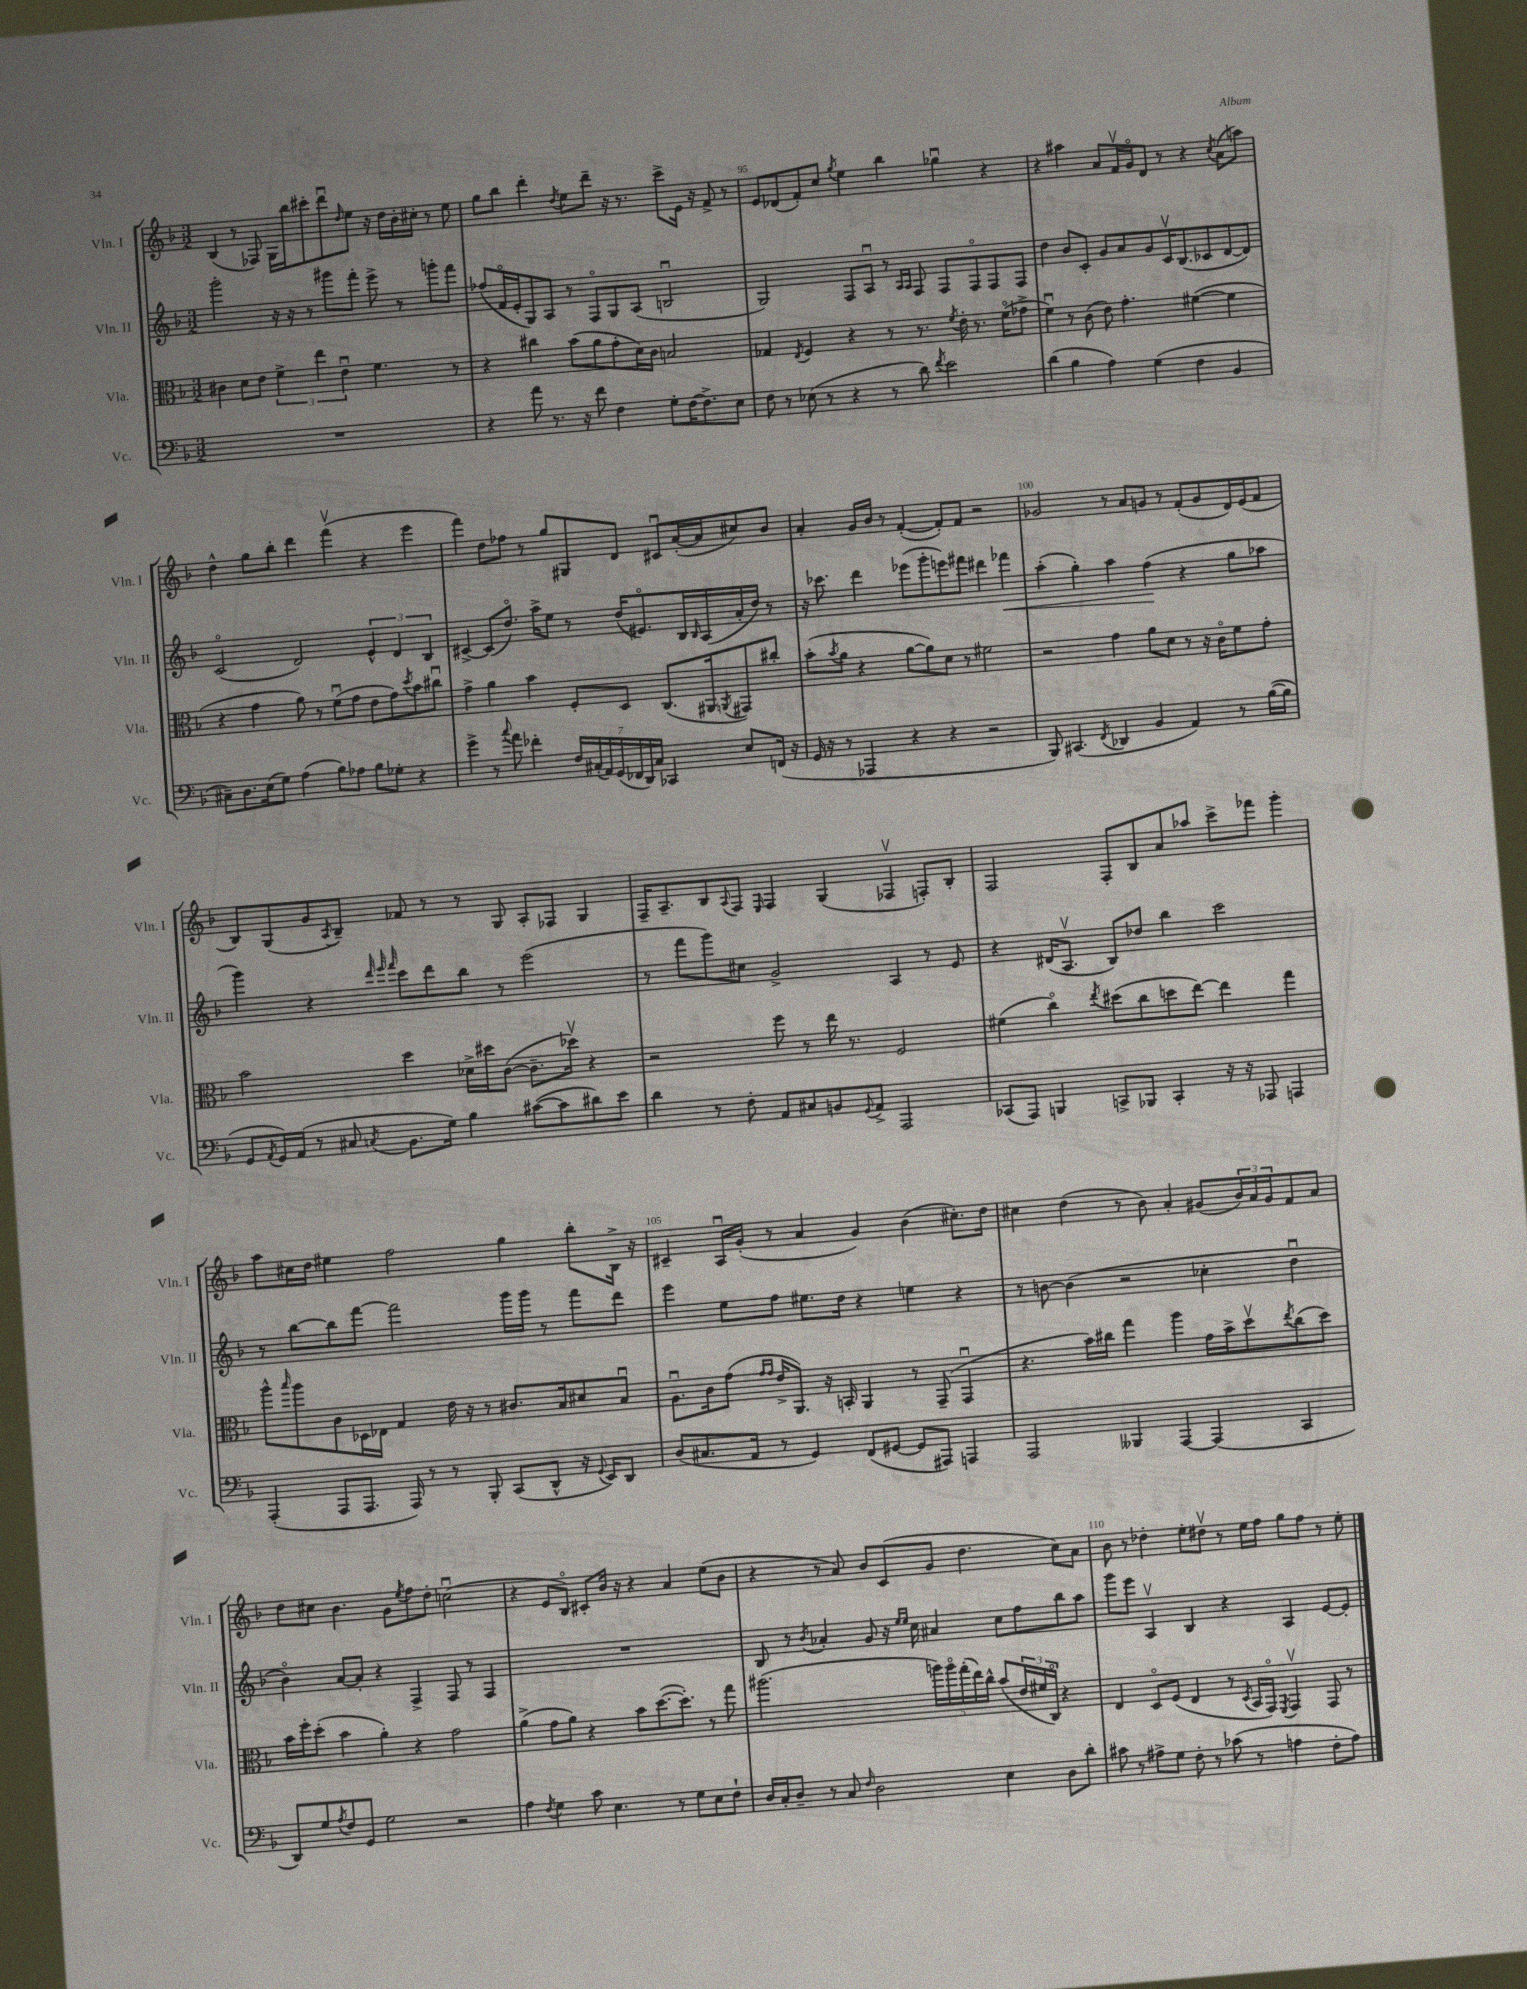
<<
\new StaffGroup <<
\new Staff = "s0" \with { instrumentName = "Vln. I" shortInstrumentName = "Vln. I" } {
    \clef treble \key f \major \numericTimeSignature \time 3/2
    bes4( r8 fes8) g16 bes''16 cis'''8-. d'''8\downbow \grace { d''16 } e''8 r16 d''16 bes'16-. cis''16-. r8 e''8 |
    g''8 bes''8 d'''4-. \acciaccatura { d''8 } e''8 d'''8-- r16 r8. c'''8-> e'16 r16 f'8-> r8 |
    e'8 des'8( f'8-.) c''8 \acciaccatura { g''8 } e''4 bes''4 ges''4\downbow r4 |
    r4 ais''4 a'8 f'16\upbow g'16\flageolet d'8 r8 r4 \acciaccatura { c''8 } a'8( a''8) |
    d''4-^ g''8 bes''8-. d'''4 f'''4\upbow( r4 e'''4 |
    f'''4) d''8 fes''8 r8 g''8 gis8 d'8 cis'8\downbow a'16~-.( a'16 cis''8) bes'8 |
    a'4-. g'16 bes'16 r8 f'4~-.( f'8-.) f'8 r2 |
    ges'2 r8 a'8 g'8 r8 f'8-.( g'8 d'16) e'16( f'8 |
    bes8) g8( g'8 \acciaccatura { a8 } bes8--) fes'8 r8 r8 g8 a8-. fes8 g4 |
    f16-- a8.-- bes8 \appoggiatura { a8 } f8 \grace { e16 } f4 g4( fes4\upbow f8-.) bes8-. |
    f2 f8-. bes8 a'8 aes''8 c'''8-> fes'''8 g'''4-. |
    a''8 cis''16 d''16 eis''4 f''2 g''4 bes''8-. bes16-> r16 |
    cis'4-- a16\downbow g'16-.( r8 a'4 g'4) bes'4( cis''8.-.) d''16 |
    cis''4 d''4( r8 bes'8) a'4-. gis'8( \tuplet 3/2 { bes'16) a'16 gis'16 } f'8 a'8 |
    d''8 cis''8 bes'4. g'8 \acciaccatura { e''8 } f''8 d''8-. c''2\downbow( |
    r4 e'8 bes8\flageolet) cis'8-. bes'16 r16 r4 a'4 e''8( bes'8 |
    r4 r8 a'8) bes'8 c'8( g'8 d''4. c''8) a'8 |
    bes'8 r8 des''4-. e''8-. dis''8\upbow r8 e''16 f''16 g''8 f''8 r8 e''8-. \bar "|." |
}
\new Staff = "s1" \with { instrumentName = "Vln. II" shortInstrumentName = "Vln. II" } {
    \clef treble \key f \major \numericTimeSignature \time 3/2
    g'''2-. r16 r16 r8 gis'''8 f'''8-. e'''8-> r8 g'''8-. f'''8 |
    fes''8( f'16\flageolet e'16-. g8) a8 r8 f8\flageolet g8 a8( b2\downbow |
    g2) f8 a8\downbow r8 \grace { a16 a16 } f8 f8 f8\flageolet f8 f8 |
    d''4 bes'8 c'8-. g'8 a'8 g'8 c'16\upbow bes8.( ces'8 d'8~ d'8) |
    c'2\flageolet( d'2) \tuplet 3/2 { e'4-^ d'4 bes4 } |
    cis'4~-> cis'8( d''8.\flageolet) a''16-> e''8 r8 d''16( eis'8.\flageolet) bes16 \grace { bes16 } a16( a'16-. d''16) r8 |
    r16 ces'''8. d'''4 ees'''8( g'''8-. e'''8) fis'''8 dis'''4 fes'''4\< |
    a''4-.( g''4-.) a''4 f''4\!( r4 g''8 aes''8 |
    g'''4) r4 \grace { d'''32 e'''32 f'''32 } c'''8 d'''8 bes''8 r8 e'''2( |
    r8 f'''8 g'''8) cis''8 g'2-> a4 r8 e'8 |
    r4 dis'16( a8.\upbow bes8) des''8 bes''4 c'''2 |
    r8 bes''8~ bes''8 f'''8~ f'''2 g'''16 g'''16 r8 f'''8 d'''8 |
    e'''4 e''8 f''8 eis''8. d''16 r4 e''4 r4 |
    r8 b'8~ b'4( r2 ces''4-. d''4\downbow |
    bes'4\flageolet) a'8~ a'8-. r4 f4-> f8 r8 f4 |
    R1. |
    bes8 r8 \acciaccatura { bes'8 } aes'4-. g'8 r16 \grace { e''16 e''16 } c''16 ais'4 c''8 f''8 bes''8 a''8 |
    g'''8 e'''8 a4\upbow bes4 r4 a4 e'8~ e'8-. \bar "|." |
}
\new Staff = "s2" \with { instrumentName = "Vla." shortInstrumentName = "Vla." } {
    \clef alto \key f \major \numericTimeSignature \time 3/2
    cis'4 d'8 e'8 \tuplet 3/2 { f'4-> e''4 e'4\downbow } f'4. r8 |
    r4 cis''4 bes'8( a'8 g'8-. d'16) c'16 b2 |
    ges4 \acciaccatura { e8 } f4 r4 r8 r8. \acciaccatura { f'8 } e'16-. r8. f'16\flageolet( ges'8-> |
    f'4\downbow) r8 c'8( e'8) g'4.-. fis'4~( fis'4 |
    r4 g'4 a'8) r8 f'8\downbow( g'8 e'8 g'8) \acciaccatura { d''8 } bes'8 cis''8\downbow |
    g'4-> a'4 bes'4 f8-. d8 c8.( ais,16 \acciaccatura { a,8 } gis,8) cis''8-. |
    bes'8-.( \acciaccatura { bes'8 } a'8 r4 a'8~ a'8) d'8 r8 fis'2 |
    r2 g'4 a'8 d'8 r8 r16 c'16\flageolet f'8 g'8-. |
    bes'2 d''4 des'16-> dis''16 c'8~( c'8.-- des''16\upbow) r4 |
    r2 f''8 r8 e''16 r8. f2 |
    fis'4( c''4\flageolet) \acciaccatura { e''8 } dis''8( c''8 d''8 e''8~) e''4 g''4 |
    a''8-^ \grace { bes''16 } a''8 c'8 des16 ees16 g4 e'16 r16 r8 cis'8. bes16 dis'8 bes8\downbow |
    a8.\downbow c'16 g'8( \grace { g'16 g'16 } e'16-> a,8.) r16 b,16-. a,4 r8 g,8--( g,4\downbow |
    r4. bes'16) cis''16 g''4 a''4 g'16 bes'16-> d''8\upbow \acciaccatura { e''8 } cis''8( d''8) |
    bes'16 f''16-. d''8-.( bes'4 a'4-.) r4 g'2 |
    a'4->( g'8 a'8) r4 bes'8 d''8.~( d''8.-.) r8 g''8 |
    ais''2.( \tuplet 5/4 { a''16) a''16\flageolet g''16-.( e''16) c''16-^ } bes'8( \tuplet 3/2 { e'16 fis'16 c16\flageolet) } r4 |
    e4 d8\flageolet f8( e4 r8 \acciaccatura { d8 } bes,16 g,16\flageolet) \acciaccatura { f,8 } g,4\upbow g,8 r8 \bar "|." |
}
\new Staff = "s3" \with { instrumentName = "Vc." shortInstrumentName = "Vc." } {
    \clef bass \key f \major \numericTimeSignature \time 3/2
    R1. |
    r4 a'8 r8. r16 f'8 f4 g8-. f16~ f8.-> e8 |
    f8 r8 ees8( r8 r4 r8 d'8) \acciaccatura { f'8 } e'2 |
    d'4( bes4 a4) g4( f4 bes,4 |
    cis8--) d8. e16( g8) a4( bes8) aes8 bes8 ges8-. r4 |
    g'4-> r8 \appoggiatura { c''8 } a'8 fes'4-. \tuplet 7/4 { f16 cis16-.( a,16) g,16( fes,16 d,16) cis16 } ces,4 e8 f,16( r16 |
    g,16 r16 r8 aes,,4 r4 r4 r2 |
    bes,,8) cis,4.( \acciaccatura { f,8 } des,4 bes,4 a,4) r8 bes16~( bes16 |
    g,8 \acciaccatura { a,8 } g,16) a,16( r8 cis8 \acciaccatura { c8 } bes,8. g16) bes4 cis'8~( cis'8 dis'8) e'8 |
    d'4 r8 f8-. a,8 cis8 b,8 \appoggiatura { g,8 } a,8-> a,,2 |
    ces,8( a,,8) b,,4 c,8-> bes,,8 c,4-. r16 r16 aes,,8 a,,4 |
    a,,4-.( a,,8 a,,8. a,,16) r8 r8 bes,,8-. c,8( d,8-^ r16 \appoggiatura { g,8 } e,16) d,8 |
    d8( cis8. a,16 r8 g,4) f,8( gis,8~ gis,8 ais,,8) a,,4 |
    a,,2 beses,,4 a,,4~ a,,4( c,4 |
    d,8) g8 \acciaccatura { a8 } f8 g,8 g2 r2 |
    a4 \acciaccatura { f8 } g4 c'8 e4. r8 g8 e8 f8-! |
    d16 c16-. d8-- r8 c8 \grace { f16 } d2 e4 d8 d'8-. |
    cis'8 r8 ais8-> g8 f8-. r8 ces'8( r8 a4 f8-. a8) \bar "|." |
}
>>
>>
\layout { \context { \Score currentBarNumber = #93 \override BarNumber.break-visibility = ##(#f #t #t) barNumberVisibility = #(every-nth-bar-number-visible 5) } }
